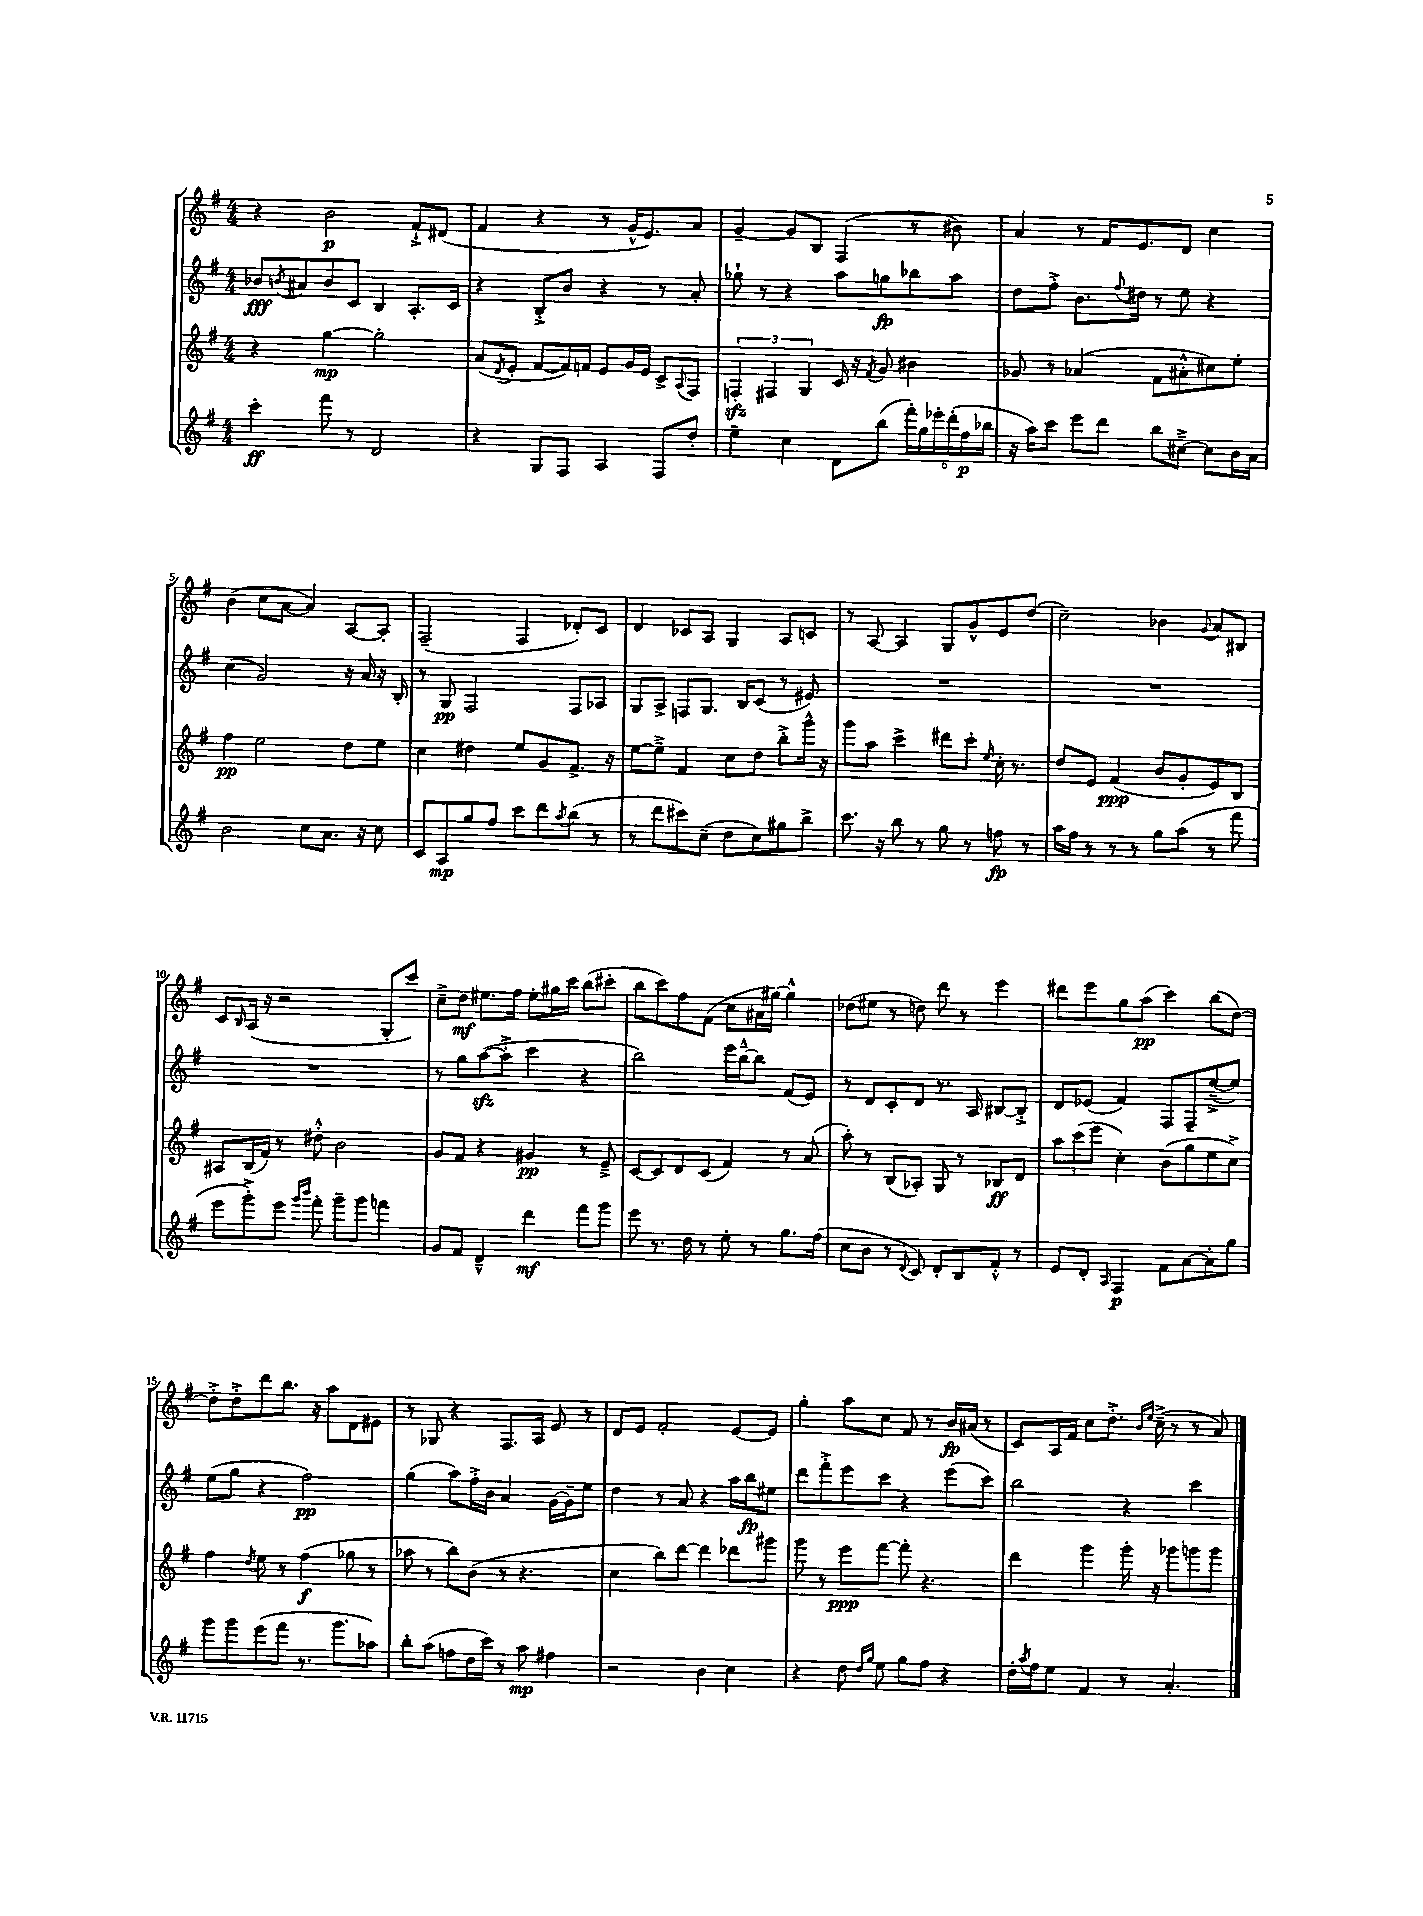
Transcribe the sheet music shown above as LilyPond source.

<<
\new StaffGroup <<
\new Staff = "s0" {
    \clef treble \key g \major \numericTimeSignature \time 4/4
    r4 b'2\p fis'8-!-> dis'8( |
    fis'4 r4 r8 g'16-^ e'8.) a'8 |
    g'4~-- g'8 b8 fis4( r8 bis'8) |
    a'4 r8 fis'16 e'8. d'8 c''4 |
    b'4( c''8 a'8~ a'4) a8~ a8-. |
    fis2--( fis4 des'8-.) c'8 |
    d'4 ces'8 a8 g4 a8 c'8 |
    r8 a8~ a4 g8 g'8-^ e'8 d''8( |
    c''2--) bes'4 \appoggiatura { g'8 } a'8 bis8 |
    c'8 \grace { b16 } a16( r16 r2 g8-. c'''8) |
    c''8---> d''8\mf eis''8. fis''16 eis''8-. gis''16 c'''16 b''8( cis'''8-. |
    b''8 c'''8) fis''8 fis'8( c''8 ais'16 gis''16~) gis''4-^ |
    des''8( eis''8 r8 d''8) d'''8 r8 e'''4 |
    dis'''8 e'''8 g''8 a''8\pp( c'''4) b''8( d''8~) |
    d''8-.-> d''8-.-> d'''8 b''8. r16 a''8 d'8 eis'8 |
    r8 ges8 r4 fis8. a16 e'8 r8 |
    d'8 e'8 fis'2-. e'8~ e'8 |
    g''4-. a''8 c''8 fis'8 r8 b'16\fp ais'16( r8 |
    c'8) a16 fis'16 c''8 d''8.-.-> \grace { b'16 e''16 } c''16--->( r8 r8 a'8) \bar "|." |
}
\new Staff = "s1" {
    \clef treble \key g \major \numericTimeSignature \time 4/4
    bes'8\fff \acciaccatura { b'8 } ais'8 b'8 c'8 b4 a8.-. c'16 |
    r4 b8-.-> b'8 r4 r8 a'8-. |
    ges''8-! r8 r4 a''8 g''8\fp bes''8 a''8 |
    d''8 fis''8-.-> b'8. \appoggiatura { fis''8 } dis''16 r8 e''8 r4 |
    c''4( g'2) r16 a'16 r16 b16-. |
    r8 g8\pp fis2 fis8 aes8 |
    g8 a8-> f8 g8. b16 c'8( r8 eis'8) |
    R1 |
    R1 |
    R1 |
    r8 g''8 a''8~\sfz( a''8-.-> c'''4 r4 |
    b''2) e'''16 b''16~---^ b''8 fis'8( e'8) |
    r8 d'8 c'8-. d'8 r8. a16 bis8~ bis8-.-> |
    d'8 ees'8( fis'4) fis8 fis8-- e''8~--->( e''8) |
    e''8( g''8 r4 fis''2\pp) |
    g''4( a''8) fis''16-.-> b'16 a'4 g'16~ g'16-- e''8 |
    d''4 r8 a'8 r4 a''16 b''16\fp eis''8 |
    d'''8 fis'''8-.-> e'''8 c'''8 r4 e'''8( c'''8) |
    b''2 r4 c'''4 \bar "|." |
}
\new Staff = "s2" {
    \clef treble \key g \major \numericTimeSignature \time 4/4
    r4 g''4~\mp g''2-. |
    a'8( \acciaccatura { d'8 } e'8-. fis'8~ fis'16) f'16 e'8 g'16 e'16 c'8-> \appoggiatura { a8 } fis8 |
    \tuplet 3/2 { f4-.\sfz fis4 g4 } c'16 r16 \acciaccatura { fis'8 } g'8 bis'4 |
    ges'8 r8 aes'4( fis'8 ais'8-.-^ cis''8) e''8-. |
    fis''4\pp e''2 d''8 e''8 |
    c''4 dis''4 e''8 g'8 fis'8.-> r16 |
    e''8~ e''8---> fis'4 c''8 d''8 b''8-.-> g'''16-^ r16 |
    g'''8 a''8 c'''4-> dis'''8 c'''8-. \grace { e''16 } c''16-. r8. |
    d''8 e'8 fis'4\ppp( b'8 g'8-. e'8) b8 |
    ais8 b16( fis'16) r8 dis''8-.-^ b'2 |
    g'8 fis'8 r4 gis'4\pp r8 e'8---> |
    c'8~ c'8 d'8 c'8( fis'4) r8 a'8( |
    a''8-.) r8 b8( aes8-.) g8 r8 bes8\ff d'8 |
    \tuplet 3/2 { a''8 c'''8( e'''8 } c''4-.) b'8( g''8 e''8 c''8->) |
    fis''4 \acciaccatura { d''8 } e''8 r8 fis''4\f( ges''8 r8 |
    aes''8 r8 b''8) b'8( r8 r4. |
    c''4 b''8) d'''8~ d'''4 des'''8 gis'''8 |
    g'''8 r8 e'''8\ppp fis'''8~ fis'''8-. r4. |
    d'''4 g'''4 g'''16-. r16 ges'''8 g'''8 g'''8 \bar "|." |
}
\new Staff = "s3" {
    \clef treble \key g \major \numericTimeSignature \time 4/4
    c'''4-.\ff fis'''8 r8 d'2 |
    r4 g8 fis8 a4 fis8 d''8-. |
    e''4-- c''4 d'8 b''8( \tuplet 6/4 { fis'''16-.) g''16 ees'''16-. d'''16-.( fis''16\p bes''16 } |
    r16 a''16) c'''8 e'''8 d'''8 b''8 cis''8~---> cis''8 b'16 a'16 |
    b'2 c''8 a'8. r16 c''8 |
    c'8 a8\mp g''8 fis''8 c'''8 d'''8 \acciaccatura { a''8 } b''8( r8 |
    r8 d'''8 cis'''8) c''8--( d''8 c''8) gis''8 b''8-> |
    c'''8. r16 b''8 r8 g''8 r8 f''8\fp r8 |
    a''16 fis''16 r8 r8 r8 g''8 a''8( r8 fis'''8 |
    e'''8 g'''8-.->) e'''8 \grace { g'''16 b'''16 } fis'''8-. g'''8-- g'''8 f'''4 |
    g'8 fis'8 d'4---^ d'''4\mf fis'''8 g'''8 |
    e'''8 r8. d''16 r8 e''8-. r8 g''8. fis''16( |
    c''8 b'8 r8 \appoggiatura { d'8 } c'8) d'8-. b8 fis'8-.-^ r8 |
    e'8 d'8-. \grace { a16 } fis4\p fis'8 a'8~ a'8-. g''8 |
    g'''8 g'''8 e'''8( fis'''8 r8. g'''8. aes''8) |
    b''8-. a''8( f''8 d''16 c'''16) r8 a''8\mp fis''4 |
    r2 b'4 c''4 |
    r4 d''8 \grace { d''16 g''16 } e''8 g''8 fis''8 r4 |
    d''16-. \acciaccatura { a''8 } fis''16 e''8 fis'4 r8 a'4.-. \bar "|." |
}
>>
>>
